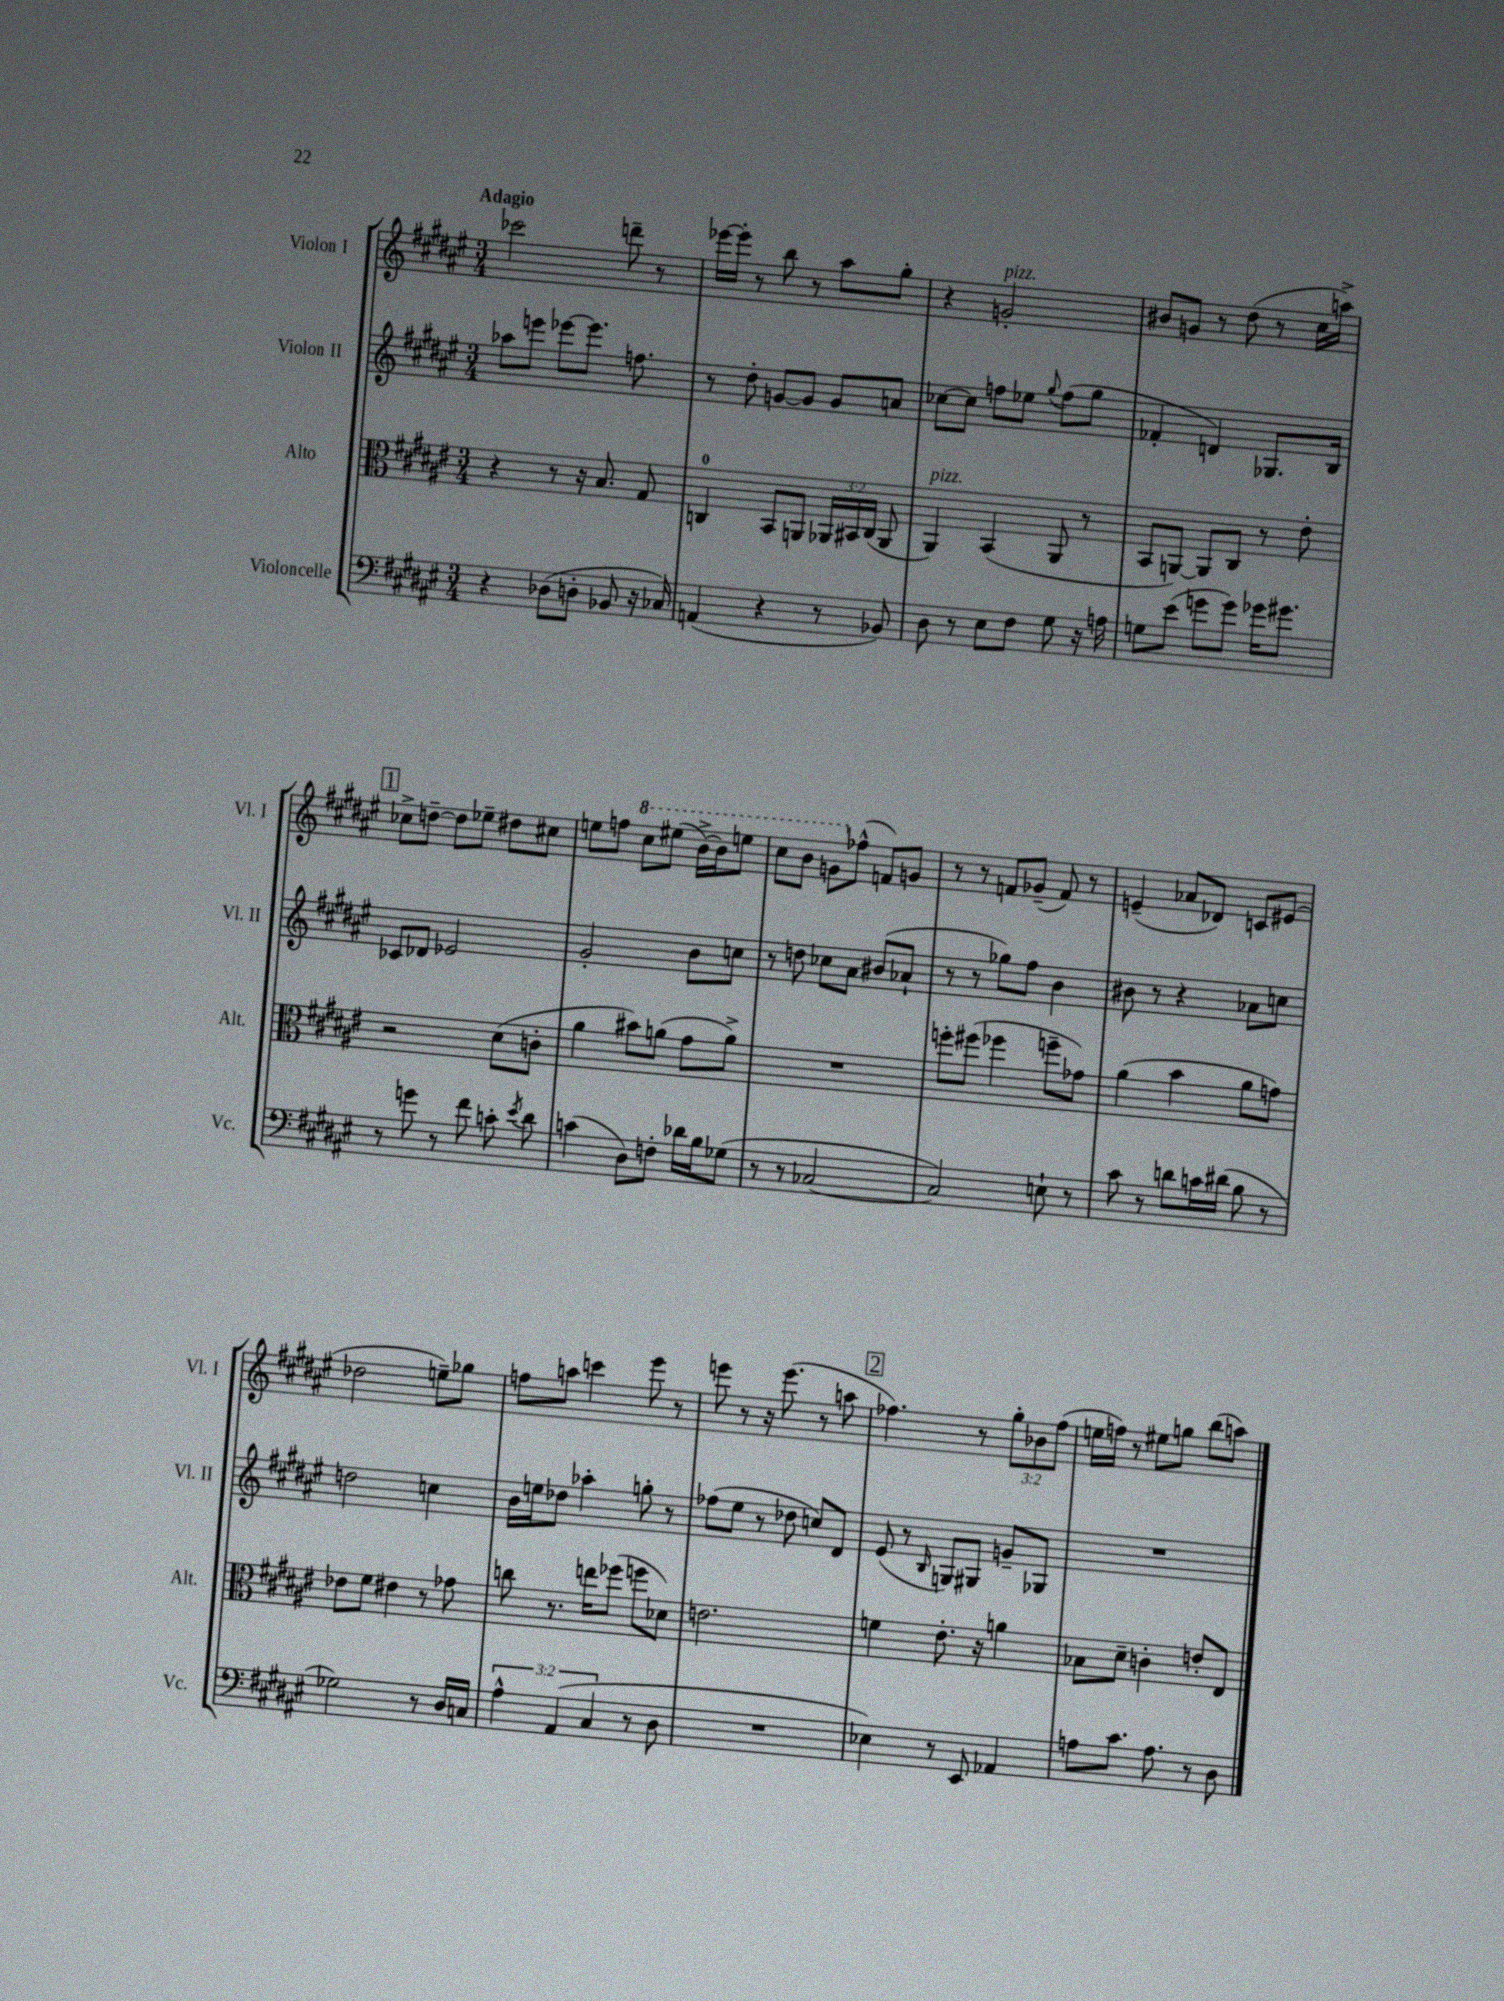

**kern	**kern	**kern	**kern
*staff4	*staff3	*staff2	*staff1
*clefF4	*clefC3	*clefG2	*clefG2
*k[f#c#g#d#a#e#]	*k[f#c#g#d#a#e#]	*k[f#c#g#d#a#e#]	*k[f#c#g#d#a#e#]
*M3/4	*M3/4	*M3/4	*M3/4
4r	4r	8aa-	2ccc-
.	.	8eee	.
(8D-	8r	[8eee-	.
8D'	16r	8.eee-]	.
.	8.B	.	.
8BB-	.	.	8ddd~
.	.	8.ff	.
16r	8G#	.	8r
16C-)	.	.	.
=	=	=	=
(4AA	4C	8r	[16eee-
.	.	.	16eee-']
.	.	8dd#'	8r
4r	8BB	[8g	8bb
.	8AA	8g]	8r
8r	24AA-	8g	8aa#
.	24BB#	.	.
.	(24C	.	.
8BB-)	8AA-	8a	8gg#'
=	=	=	=
8D#	4AA#)	[8cc-	4r
8r	.	8cc-]	.
8E#	(4BB	8ff	2g'
8F#	.	8ee-	.
.	.	8qqgg#	.
8G#	8AA#	(8ff	.
16r	8r	8gg#	.
16A	.	.	.
=	=	=	=
8G	8BB	4f-'	8b#
(8e#	[8AA)	.	8g
8g	8AA]	4d)	8r
8g)	8C#	.	(8dd#
16g-	8r	8.G-	8r
8.g#	.	.	.
.	8e#'	.	16cc#
.	.	16B	16aa^)
=	=	=	=
8r	2r	8c-	8cc-^
8g	.	8d-	[8dd~
8r	.	2e-	8dd]
8f#	.	.	8ee-~
8c'	(8d#	.	8dd#
8qe#	.	.	.
8d#	8c'	.	8cc#
=	=	=	=
(4c	4a#	2g#'	8ee
.	.	.	8ff
8D#)	8b#)	.	8ccc#
8F'	(8a	.	(8eee#
16d-	8g#	8b	[16bb^)
16B	.	.	16bb]
(8G-	8a^)	8cc	8eee
=	=	=	=
8r	2.r	8r	8ccc#
8r	.	8dd	8bb
[2C-	.	8cc-	8gg
.	.	8a#	(8ff-^^
.	.	(8b#	8f)
.	.	8a-`	8g
=	=	=	=
2C-])	8ff'	8r	8r
.	(8ff#	8r	8r
.	4ff-	8gg-)	8f
.	.	8ff#	(8g-~
8E`	8ff~	4b	8f)
8r	8g-)	.	8r
=	=	=	=
8c#	(4a#	8b#	(4e~
8r	.	8r	.
8d	4b	4r	8a-
16c	.	.	8d-)
(16d#	.	.	.
8B	8a#	8a-	8c
8r	8g)	8cc	(8e#
=	=	=	=
2G-)	8e-	2dd	2dd-
.	8f#	.	.
.	4e#	.	.
8r	8r	4cc	8ee~)
16D#	8g-	.	8gg-
16C	.	.	.
=	=	=	=
6A#^^	8cc	16b	8ff
.	.	16ee	.
.	8.r	8dd-	8aa
(6AA#	.	.	.
.	.	4aa-'	4ccc
.	16ee	.	.
6C#	.	.	.
.	(8ff-	.	.
8r	8ff	8gg'	8eee#
8D#	8d-)	8r	8r
=	=	=	=
2.r	2.e	(8ff-	8eee
.	.	8ee#	8r
.	.	8r	16r
.	.	.	(8.eee
.	.	8dd-	.
.	.	8cc)	8r
.	.	8d#	8aa
=	=	=	=
4E-)	4f	(8e#	4.ff-)
.	.	8r	.
.	.	16qqB	.
8r	8.e#'	8G)	.
8EE#	.	8G#	8r
.	16r	.	.
4AA-	4a	8g~	12gg#'
.	.	.	12b-
.	.	8G-	.
.	.	.	(12ff-
=	=	=	=
8A	8B-	2.r	16ee
.	.	.	16ff)
8.c#	8d#~	.	8r
.	4c'	.	8ee#
8.A	.	.	.
.	.	.	8gg
8r	8e'	.	(8bb
8D#	8E#	.	8aa)
==	==	==	==
*-	*-	*-	*-
